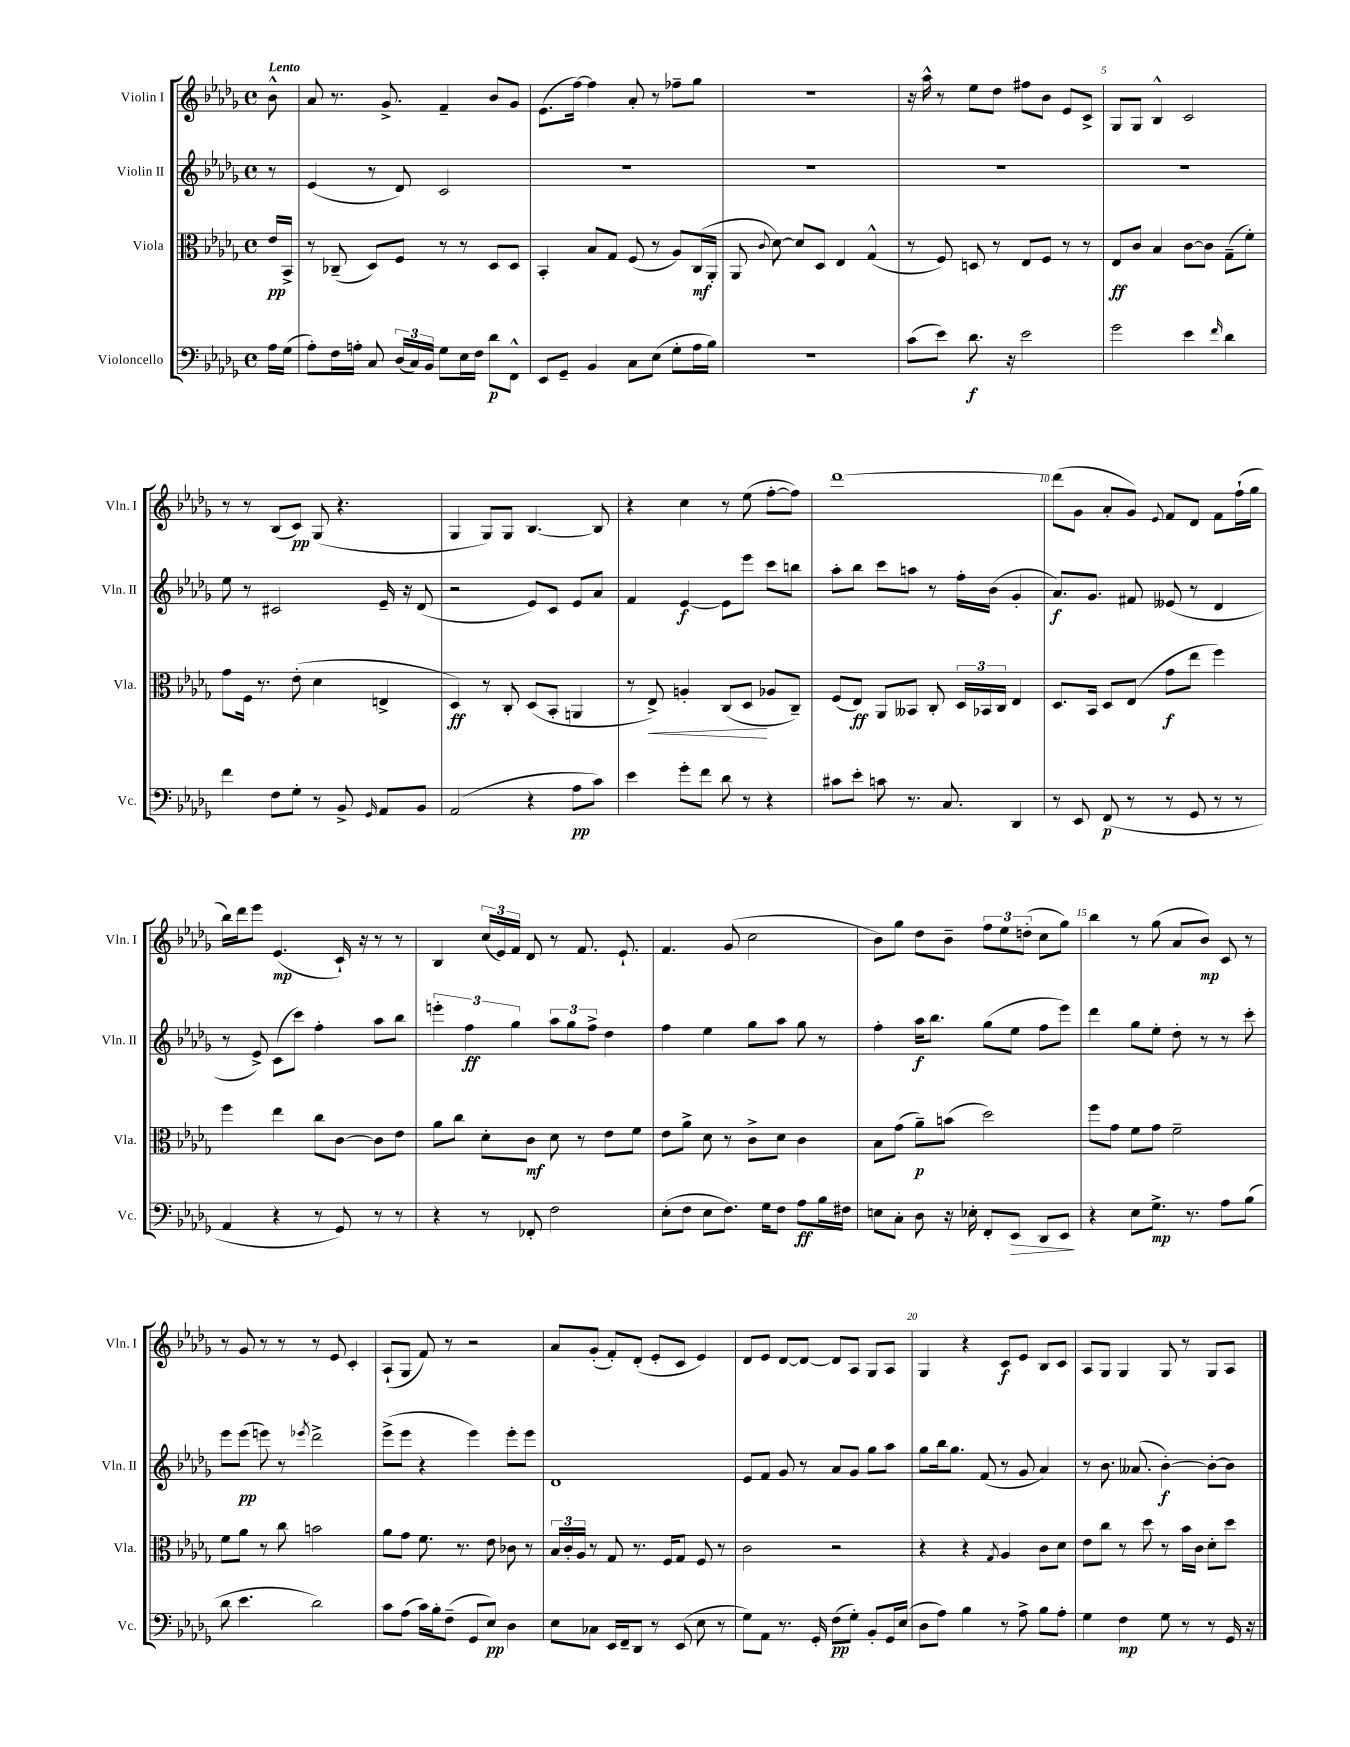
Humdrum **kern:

**kern	**dynam	**kern	**dynam	**kern	**dynam	**kern	**dynam
*part4	*part4	*part3	*part3	*part2	*part2	*part1	*part1
*staff4	*staff4	*staff3	*staff3	*staff2	*staff2	*staff1	*staff1
*I"Violoncello	*	*I"Viola	*	*I"Violin II	*	*I"Violin I	*
*I'Vc.	*	*I'Vla.	*	*I'Vln. II	*	*I'Vln. I	*
*clefF4	*	*clefC3	*	*clefG2	*	*clefG2	*
*k[b-e-a-d-g-]	*	*k[b-e-a-d-g-]	*	*k[b-e-a-d-g-]	*	*k[b-e-a-d-g-]	*
*M4/4	*	*M4/4	*	*M4/4	*	*M4/4	*
*met(c)	*	*met(c)	*	*met(c)	*	*met(c)	*
=	=	=	=	=	=	=	=
!	!	!	!	!	!	!LO:TX:a:B:t=Lento	!
16A-\LL	.	16e-/LL	pp	8r	.	8b-^^\	.
(16G-\JJ	.	16BB-^/JJ	.	.	.	.	.
=1	=1	=1	=1	=1	=1	=1	=1
8A-'\L)	.	8r	.	(4e-/	.	8a-/	.
16F\L	.	(8C-X~/	.	.	.	8.r	.
16An'\JJ	.	.	.	.	.	.	.
8C/	.	8D-/L)	.	8r	.	.	.
.	.	.	.	.	.	8.g-^/	.
(24D-/LL	.	8F/J	.	8d-/)	.	.	.
24C/)	.	.	.	.	.	.	.
24BB-/JJ	.	.	.	.	.	.	.
8G-\L	.	8r	.	2c/	.	4f~/	.
16E-\L	.	8r	.	.	.	.	.
16F\JJ	.	.	.	.	.	.	.
8d-\L	p	8D-/L	.	.	.	8b-/L	.
8FF^^\J	.	8D-/J	.	.	.	8g-/J	.
=2	=2	=2	=2	=2	=2	=2	=2
8EE-/L	.	4BB-'/	.	1r	.	(8.e-\L	.
8GG-~/J	.	.	.	.	.	.	.
.	.	.	.	.	.	[16ff\Jk)	.
4BB-/	.	8B-/L	.	.	.	4ff\]	.
.	.	8G-/J	.	.	.	.	.
8C\L	.	(8F/	.	.	.	8a-'/	.
(8E-\J	.	8r	.	.	.	8r	.
8G-'\L	.	8A-/L)	.	.	.	8ff-X~\L	.
16A-\L	.	(16C/L	mf	.	.	8gg-\J	.
16B-\JJ)	.	16AA-'/JJ	.	.	.	.	.
=3	=3	=3	=3	=3	=3	=3	=3
1r	.	8AA-/	.	1r	.	1r	.
.	.	8qqc/	.	.	.	.	.
.	.	[8d-\)	.	.	.	.	.
.	.	8d-/L]	.	.	.	.	.
.	.	8D-/J	.	.	.	.	.
.	.	4E-/	.	.	.	.	.
.	.	(4G-^^/	.	.	.	.	.
=4	=4	=4	=4	=4	=4	=4	=4
(8c\L	.	8r	.	1r	.	16r	.
.	.	.	.	.	.	16aa-^^\	.
8e-\J)	.	8F/)	.	.	.	8r	.
8.d-\	f	8Dn/	.	.	.	8ee-\L	.
.	.	8r	.	.	.	8dd-\J	.
16r	.	.	.	.	.	.	.
2e-\	.	8E-/L	.	.	.	8ff#X\L	.
.	.	8F/J	.	.	.	8b-\J	.
.	.	8r	.	.	.	8e-/L	.
.	.	8r	.	.	.	8c^/J	.
=5	=5	=5	=5	=5	=5	=5	=5
2g-\	.	8E-/L	ff	1r	.	8G-/L	.
.	.	8c/J	.	.	.	8G-/J	.
.	.	4B-/	.	.	.	4B-^^/	.
4e-\	.	[8c\L	.	.	.	2c/	.
.	.	8c\J]	.	.	.	.	.
16qqf/	.	.	.	.	.	.	.
4d-\	.	(8G-~\L	.	.	.	.	.
.	.	8f'\J)	.	.	.	.	.
!!LO:LB:g=z
=6	=6	=6	=6	=6	=6	=6	=6
4f\	.	8g-\L	.	8ee-\	.	8r	.
.	.	16F\Jk	.	8r	.	8r	.
.	.	8.r	.	.	.	.	.
8F\L	.	.	.	2c#X/	.	(8B-/L	.
8G-'\J	.	(8e-'\	.	.	.	8c/J)	pp
8r	.	4d-\	.	.	.	(8G-/	.
8BB-^/	.	.	.	.	.	4.r	.
16qqGG-/	.	.	.	.	.	.	.
8AA-/L	.	4En^/	.	16e-~/	.	.	.
.	.	.	.	16r	.	.	.
8BB-/J	.	.	.	(8d-/	.	.	.
=7	=7	=7	=7	=7	=7	=7	=7
(2AA-/	.	4D-/)	ff	2r	.	4G-/	.
.	.	8r	.	.	.	8G-/L)	.
.	.	8C'/	.	.	.	8G-/J	.
4r	.	(8D-/L	.	8e-/L)	.	[4.B-/	.
.	.	8BB-'/J	.	8c/J	.	.	.
8A-\L	pp	4AAn/	.	8e-/L	.	.	.
8c\J)	.	.	.	8a-/J	.	8B-/]	.
=8	=8	=8	=8	=8	=8	=8	=8
4e-\	.	8r	.	4f/	.	4r	.
!	!	!	!LO:HP:b	!	!	!	!
.	.	8E-^/)	<	.	.	.	.
8g-'\L	.	4An'/	.	[4e-/	f	4cc\	.
8f\J	.	.	.	.	.	.	.
8d-\	.	(8C/L	.	8e-\L]	.	8r	.
8r	.	8D-/J	.	8eee-\J	.	(8ee-\	.
4r	.	8A-X/L	[	8ccc\L	.	[8ff'\L	.
.	.	8C~/J)	.	8bbn\J	.	8ff\J])	.
=9	=9	=9	=9	=9	=9	=9	=9
8c#X\L	.	(8F/L	.	8aa-'\L	.	[1ddd-	.
8e-'\J	.	8E-/J)	ff	8bb-\J	.	.	.
8cn\	.	8AA-/L	.	8ccc\L	.	.	.
8.r	.	8BB--X/J	.	8aan\J	.	.	.
.	.	8C'/	.	8r	.	.	.
8.C/	.	.	.	.	.	.	.
.	.	24D-/LL	.	16ff'\LL	.	.	.
.	.	24BB-X/	.	.	.	.	.
.	.	.	.	(16b-\JJ	.	.	.
.	.	24C/JJ	.	.	.	.	.
4DD-/	.	4E-/	.	4g-'/	.	.	.
=10	=10	=10	=10	=10	=10	=10	=10
8r	.	8.D-/L	.	8.a-/L)	f	(8ddd-\L]	.
8EE-/	.	.	.	.	.	8g-\J	.
.	.	16BB-/Jk	.	8.g-/J	.	.	.
(8FF/	p	8D-/L	.	.	.	8a-'/L	.
8r	.	(8E-/J	.	8f#X/	.	8g-/J)	.
.	.	.	.	.	.	8qqe-/	.
8r	.	8g-\L	f	(8e--X/	.	8f/L	.
8GG-/	.	8ee-\J	.	8r	.	8d-/J	.
8r	.	4ff\)	.	4d-/	.	8f\L	.
8r	.	.	.	.	.	(16ff`\L	.
.	.	.	.	.	.	16gg-\JJ	.
!!LO:LB:g=z
=11	=11	=11	=11	=11	=11	=11	=11
4AA-/	.	4ff\	.	8r	.	16bb-\LL)	.
.	.	.	.	.	.	16ddd-\J	.
.	.	.	.	8e-^/)	.	8eee-\J	.
4r	.	4ee-\	.	(8c\L	.	(4.e-/	mp
.	.	.	.	8ccc\J)	.	.	.
8r	.	8cc\L	.	4ff'\	.	.	.
8GG-/)	.	[8c\J	.	.	.	16c`/)	.
.	.	.	.	.	.	16r	.
8r	.	8c\L]	.	8aa-\L	.	8r	.
8r	.	8e-\J	.	8bb-\J	.	8r	.
=12	=12	=12	=12	=12	=12	=12	=12
4r	.	8a-\L	.	6eeen'\	.	4B-/	.
.	.	8cc\J	.	.	.	.	.
.	.	.	.	6ff\	ff	.	.
8r	.	8d-'\L	.	.	.	(24cc/LL	.
.	.	.	.	.	.	24e-/)	.
.	.	.	.	6gg-\	.	24f/JJ	.
8FF-X'/	.	8c\J	mf	.	.	8d-/	.
2F\	.	8d-\	.	12aa-\L	.	8r	.
.	.	.	.	12gg-\	.	.	.
.	.	8r	.	.	.	8.f/	.
.	.	.	.	12ff^\J	.	.	.
.	.	8e-\L	.	4dd-\	.	.	.
.	.	.	.	.	.	8.e-`/	.
.	.	8f\J	.	.	.	.	.
=13	=13	=13	=13	=13	=13	=13	=13
(8E-'\L	.	8e-\L	.	4ff\	.	4.f/	.
8F\J	.	8a-^\J	.	.	.	.	.
8E-\L	.	8d-\	.	4ee-\	.	.	.
8.F\J)	.	8r	.	.	.	(8g-/	.
.	.	8c^\L	.	8gg-\L	.	2cc\	.
16G-\KL	.	.	.	.	.	.	.
8F\J	.	8d-\J	.	8aa-\J	.	.	.
8A-\L	ff	4c\	.	8gg-\	.	.	.
16B-\L	.	.	.	8r	.	.	.
16F#X\JJ	.	.	.	.	.	.	.
=14	=14	=14	=14	=14	=14	=14	=14
8En\L	.	8B-\L	.	4ff'\	.	8b-\L)	.
8C'\J	.	(8g-\J	.	.	.	8gg-\J	.
8D-\	.	8a-~\L)	p	16aa-\KL	f	8dd-\L	.
.	.	.	.	8.bb-\J	.	.	.
16r	.	(8bn\J	.	.	.	8b-~\J	.
16E-X'\	.	.	.	.	.	.	.
8FF'/L	.	2dd-\)	.	(8gg-\L	.	12ff\L	.
.	.	.	.	.	.	12ee-\	.
!	!LO:HP:b	!	!	!	!	!	!
8EE-/J	>	.	.	8ee-\J	.	.	.
.	.	.	.	.	.	(12ddn'\J	.
8DD-/L	.	.	.	8ff\L	.	8cc\L	.
8EE-/J	.	.	.	8eee-\J)	.	8gg-\J)	.
.	]	.	.	.	.	.	.
=15	=15	=15	=15	=15	=15	=15	=15
4r	.	8ff\L	.	4ddd-\	.	4bb-\	.
.	.	8g-\J	.	.	.	.	.
8E-\L	.	8f\L	.	8gg-\L	.	8r	.
8.G-^\J	mp	8g-\J	.	8ee-'\J	.	(8gg-\	.
.	.	2f~\	.	8dd-'\	.	8a-/L	.
8.r	.	.	.	.	.	.	.
.	.	.	.	8r	.	8b-/J)	mp
8A-\L	.	.	.	8r	.	8c/	.
(8B-\J	.	.	.	8ccc'\	.	8r	.
!!LO:LB:g=z
=16	=16	=16	=16	=16	=16	=16	=16
8d-\	.	8f\L	.	8eee-\L	.	8r	.
4.e-\	.	8a-\J	.	(8eee-\J	pp	8g-/	.
.	.	8r	.	8eeen\)	.	8r	.
.	.	8cc\	.	8r	.	8r	.
.	.	.	.	8qeee-X/	.	.	.
2d-\)	.	2bn\	.	2ddd-^\	.	8r	.
.	.	.	.	.	.	8e-/	.
.	.	.	.	.	.	4c'/	.
=17	=17	=17	=17	=17	=17	=17	=17
8c\L	.	8a-\L	.	(8eee-^\L	.	(8A-`/L	.
(8A-\J	.	8g-\J	.	8eee-\J	.	8G-/J	.
16c\LL)	.	8.f\	.	4r	.	8f/)	.
16B-'\J	.	.	.	.	.	.	.
(8F~\J	.	.	.	.	.	8r	.
.	.	8.r	.	.	.	.	.
8GG-/L	.	.	.	4eee-\)	.	2r	.
8E-/J)	pp	8e-\	.	.	.	.	.
4D-\	.	8c-X\	.	8eee-'\L	.	.	.
.	.	8r	.	8eee-\J	.	.	.
=18	=18	=18	=18	=18	=18	=18	=18
8E-\L	.	24B-/LL	.	1d-	.	8a-/L	.
.	.	24c'/	.	.	.	.	.
.	.	24A-/JJ	.	.	.	.	.
8C-X\J	.	8r	.	.	.	(8g-'/J	.
16EE-/LL	.	8G-/	.	.	.	8f'/L)	.
16FF~/J	.	.	.	.	.	.	.
8DD-/J	.	8.r	.	.	.	(8d-'/J	.
8r	.	.	.	.	.	8e-'/L	.
.	.	16F/KL	.	.	.	.	.
(8EE-/	.	8G-/J	.	.	.	8c/J	.
8E-\	.	8F/	.	.	.	4e-/)	.
8r	.	8r	.	.	.	.	.
=19	=19	=19	=19	=19	=19	=19	=19
8G-\L)	.	2c\	.	8e-/L	.	8d-/L	.
8AA-\J	.	.	.	8f/J	.	8e-/J	.
8.r	.	.	.	8g-/	.	[8d-/L	.
.	.	.	.	8r	.	8d-/J_	.
16GG-'/	.	.	.	.	.	.	.
(8F\L	pp	2r	.	8a-/L	.	8d-/L]	.
8G-'\J)	.	.	.	8g-/J	.	8A-/J	.
8BB-'/L	.	.	.	8gg-\L	.	8G-/L	.
16GG-/L	.	.	.	8aa-\J	.	8A-/J	.
(16E-/JJ	.	.	.	.	.	.	.
=20	=20	=20	=20	=20	=20	=20	=20
8D-\L	.	4r	.	8gg-\L	.	4G-/	.
8A-\J)	.	.	.	16bb-\k	.	.	.
.	.	.	.	8.gg-\J	.	.	.
4B-\	.	4r	.	.	.	4r	.
.	.	.	.	(8f/	.	.	.
.	.	8qG-/	.	.	.	.	.
8r	.	4A-/	.	8r	.	8c/L	f
8A-^\	.	.	.	8g-/	.	8e-/J	.
8B-\L	.	8c\L	.	4a-/)	.	8B-/L	.
8A-'\J	.	8d-\J	.	.	.	8c/J	.
=21	=21	=21	=21	=21	=21	=21	=21
4G-\	.	8e-\L	.	8r	.	8A-/L	.
.	.	8cc\J	.	8.b-\	.	8G-/J	.
4F\	mp	8r	.	.	.	4G-/	.
.	.	.	.	(8.a--X/	.	.	.
.	.	8dd-\	.	.	.	.	.
8G-\	.	8r	.	[4b-'\)	f	8G-/	.
8r	.	16b-\LL	.	.	.	8r	.
.	.	16c\JJ	.	.	.	.	.
8r	.	8d-'\L	.	8b-'\L_	.	8G-/L	.
16GG-/	.	8dd-\J	.	8b-\J]	.	8A-/J	.
16r	.	.	.	.	.	.	.
==	==	==	==	==	==	==	==
*-	*-	*-	*-	*-	*-	*-	*-
